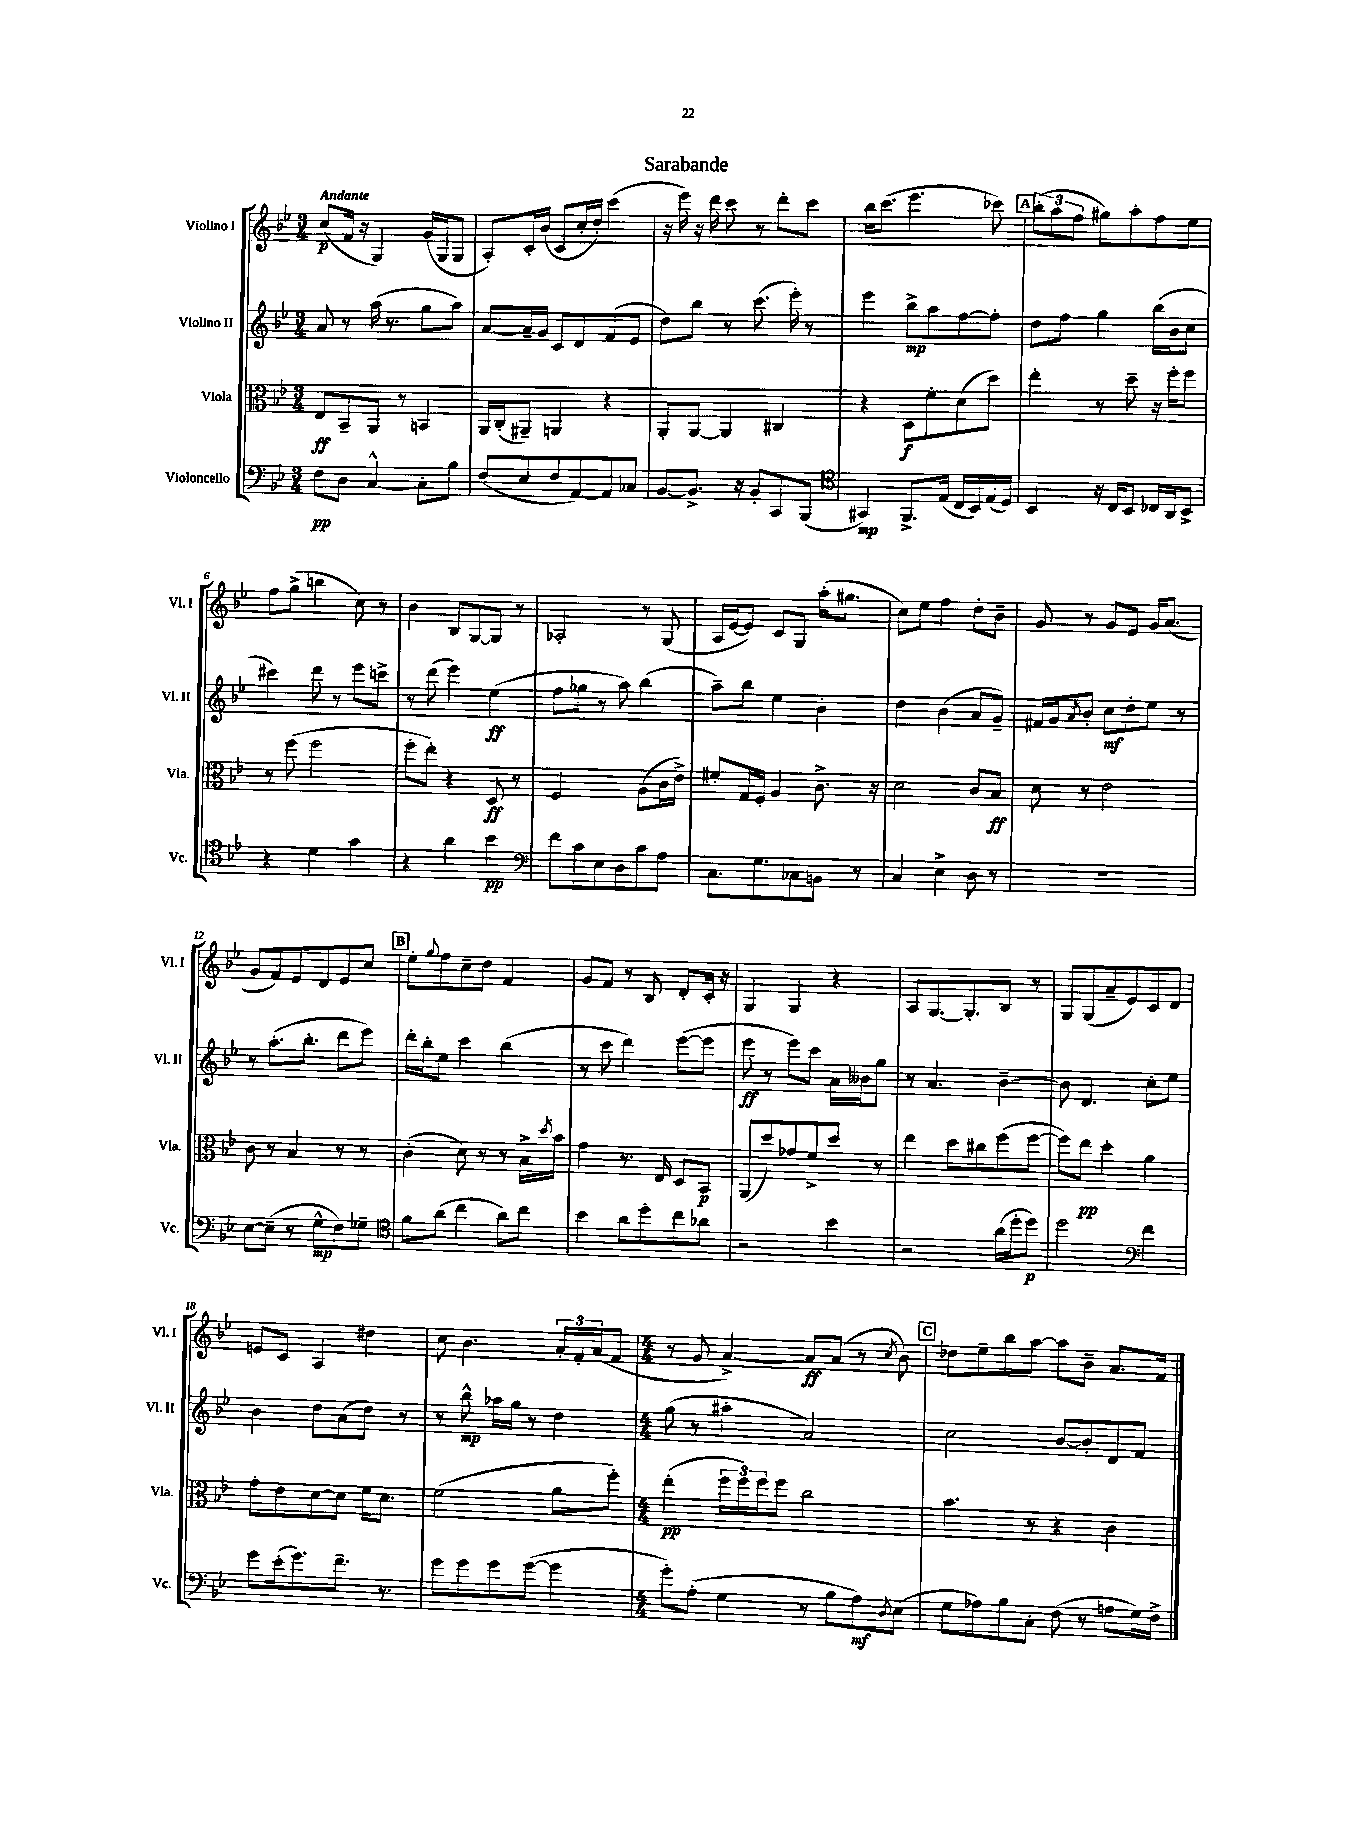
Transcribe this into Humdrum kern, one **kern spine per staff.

**kern	**dynam	**kern	**dynam	**kern	**dynam	**kern	**dynam
*part4	*part4	*part3	*part3	*part2	*part2	*part1	*part1
*staff4	*staff4	*staff3	*staff3	*staff2	*staff2	*staff1	*staff1
*I"Violoncello	*	*I"Viola	*	*I"Violino II	*	*I"Violino I	*
*I'Vc.	*	*I'Vla.	*	*I'Vl. II	*	*I'Vl. I	*
*clefF4	*	*clefC3	*	*clefG2	*	*clefG2	*
*k[b-e-]	*	*k[b-e-]	*	*k[b-e-]	*	*k[b-e-]	*
*M3/4	*	*M3/4	*	*M3/4	*	*M3/4	*
=1	=1	=1	=1	=1	=1	=1	=1
!	!	!	!	!	!	!LO:TX:a:B:t=Andante	!
8F\L	pp	8E-/L	ff	8a/	.	(8cc/L	p
8D\J	.	8BB-~/	.	8r	.	16f/Jk	.
.	.	.	.	.	.	16r	.
[4C^^/	.	8AA/J	.	(16aa\	.	4G/)	.
.	.	.	.	8.r	.	.	.
.	.	8r	.	.	.	.	.
8C'\L]	.	4BBn/	.	8gg\L	.	(16g/LL	.
.	.	.	.	.	.	16G/J	.
8B-\J	.	.	.	8aa\J)	.	8G/J	.
=2	=2	=2	=2	=2	=2	=2	=2
(8F/L	.	16AA/LL	.	[8a/L	.	8A'/L)	.
.	.	(16C'/J	.	.	.	.	.
8E-/	.	8AA#X~/J)	.	16a~/L]	.	16c'/L	.
.	.	.	.	16g/JJ	.	(16b-/JJ	.
8F/	.	4AAn/	.	8c/L	.	8c/L	.
[8AA/)	.	.	.	8d/	.	16cc'/L	.
.	.	.	.	.	.	16dd'/JJ)	.
8AA/]	.	4r	.	(8f/	.	(4ccc\	.
8C-X/J	.	.	.	8e-/J	.	.	.
=3	=3	=3	=3	=3	=3	=3	=3
[8BB-/L	.	8AA'/L	.	8dd\L)	.	16r	.
.	.	.	.	.	.	16eee-\)	.
8.BB-^/J]	.	[8AA/J	.	8bb-\J	.	16r	.
.	.	.	.	.	.	16ddd\	.
.	.	4AA/]	.	8r	.	8ccc\	.
16r	.	.	.	.	.	.	.
8BB-'/L	.	.	.	(8.ccc\	.	8r	.
8CC/	.	4C#X/	.	.	.	8ddd'\L	.
.	.	.	.	16eee-'\)	.	.	.
(8BBB-/J	.	.	.	8r	.	8ccc\J	.
=4	=4	=4	=4	=4	=4	=4	=4
*clefC4	*	*	*	*	*	*	*
4GG#X/)	mp	4r	.	4eee-\	.	16bb-\KL	.
.	.	.	.	.	.	(8.ccc\J	.
8.FF^/L	.	8D\L	f	8bb-^\L	mp	4.eee-\	.
.	.	8f'\	.	8aa\	.	.	.
(16E-/Jk	.	.	.	.	.	.	.
16C/LL	.	(8d\	.	[8ff\	.	.	.
16BB-/)	.	.	.	.	.	.	.
(16E-/	.	8dd\J)	.	8ff'\J]	.	8ccc-X\)	.
16D/JJ)	.	.	.	.	.	.	.
!!LO:REH:place=s1:t=A
=5	=5	=5	=5	=5	=5	=5	=5
4BB-/	.	4ee-'\	.	8dd\L	.	(12bb-'\L	.
.	.	.	.	.	.	12aa\	.
.	.	.	.	8ff\J	.	.	.
.	.	.	.	.	.	12ff\J	.
16r	.	8r	.	4gg\	.	8gg#X\L)	.
16C/KL	.	.	.	.	.	.	.
8BB-/J	.	8dd~\	.	.	.	8aa'\	.
16C-X/LL	.	16r	.	(16bb-\LL	.	8ff\	.
16AA/J	.	16ff'\KL	.	16b-\J	.	.	.
8BB-^/J	.	8ff\J	.	8cc\J	.	8ee-\J	.
!!LO:LB:g=z
=6	=6	=6	=6	=6	=6	=6	=6
4r	.	8r	.	4ccc#X\)	.	8ff\L	.
.	.	(8ff\	.	.	.	(8gg^\J	.
4d\	.	2ff\	.	8ddd\	.	4bbn\	.
.	.	.	.	8r	.	.	.
4g\	.	.	.	8eee-\L	.	8cc\)	.
.	.	.	.	8cccn^\J	.	8r	.
=7	=7	=7	=7	=7	=7	=7	=7
4r	.	8ff'\L	.	8r	.	4b-\	.
.	.	8ee-'\J)	.	(8ddd\	.	.	.
4a\	.	4r	.	4eee-\)	.	8B-/L	.
.	.	.	.	.	.	[8G/	.
4b-\	pp	8D/	ff	(4ee-\	ff	8G/J]	.
.	.	8r	.	.	.	8r	.
=8	=8	=8	=8	=8	=8	=8	=8
*clefF4	*	*	*	*	*	*	*
8f\L	.	2F/	.	8ff\L	.	2A-X'/	.
8c\	.	.	.	8gg-X\J	.	.	.
8E-\	.	.	.	8r	.	.	.
8D\	.	.	.	8aa\)	.	.	.
8c\	.	(8A\L	.	(4bb-\	.	8r	.
8A\J	.	16c\L	.	.	.	(8G/	.
.	.	16e-^\JJ)	.	.	.	.	.
=9	=9	=9	=9	=9	=9	=9	=9
8.C\L	.	8f#X'/L	.	8aa~\L)	.	16A/LL	.
.	.	.	.	.	.	[16e-/J	.
.	.	16G/L	.	8bb-\J	.	8e-/J])	.
8.G\	.	16F'/JJ	.	.	.	.	.
.	.	4A/	.	4ee-\	.	8c/L	.
8C-X\	.	.	.	.	.	8G/J	.
8BBn\J	.	8.c^\	.	4b-'\	.	(16aa'\KL	.
.	.	.	.	.	.	8.gg#X\J	.
8r	.	.	.	.	.	.	.
.	.	16r	.	.	.	.	.
=10	=10	=10	=10	=10	=10	=10	=10
4C/	.	2d\	.	4dd\	.	8cc\L)	.
.	.	.	.	.	.	8ee-\J	.
4E-^\	.	.	.	(4b-\	.	4ff\	.
8D\	.	8c/L	.	8a/L	.	8dd'\L	.
8r	.	8B-/J	ff	8g~/J)	.	8b-~\J	.
=11	=11	=11	=11	=11	=11	=11	=11
2.r	.	8d\	.	16f#X/LL	.	8g/	.
.	.	.	.	16g/J	.	.	.
.	.	.	.	8qa/	.	.	.
.	.	8r	.	8b-'/J	.	8r	.
.	.	2e-\	.	8cc\L	mf	8g/L	.
.	.	.	.	8dd'\	.	8e-/J	.
.	.	.	.	8ee-\J	.	16g/KL	.
.	.	.	.	.	.	(8.a/J	.
.	.	.	.	8r	.	.	.
!!LO:LB:g=z
=12	=12	=12	=12	=12	=12	=12	=12
[8E-\L	.	8c\	.	8r	.	8g/L	.
(8E-~\J]	.	8r	.	(8.aa'\L	.	8f/)	.
8r	.	4B-/	.	.	.	8e-/	.
.	.	.	.	8.bb-'\J	.	.	.
8G^^\L	mp	.	.	.	.	8d/	.
8F\)	.	8r	.	8ddd\L	.	8e-/	.
8G-X~\J	.	8r	.	8eee-\J)	.	8cc/J	.
!!LO:REH:place=s1:t=B
=13	=13	=13	=13	=13	=13	=13	=13
*clefC4	*	*	*	*	*	*	*
8f\L	.	(4c'\	.	16ddd'\LL	.	8ee-'\L	.
.	.	.	.	16bb-'\J	.	.	.
.	.	.	.	.	.	8qqgg/	.
(8a\J	.	.	.	8ee-\J	.	8ff\	.
4cc\	.	8d\)	.	4ccc\	.	8cc~\	.
.	.	8r	.	.	.	8dd\J	.
8a\L)	.	8r	.	(4bb-\	.	4f/	.
8cc\J	.	16B-^\LL	.	.	.	.	.
.	.	8qdd/	.	.	.	.	.
.	.	16b-\JJ	.	.	.	.	.
=14	=14	=14	=14	=14	=14	=14	=14
4b-\	.	4g\	.	8r	.	8g/L	.
.	.	.	.	8ccc\	.	8f/J	.
8a\L	.	8.r	.	4ddd\)	.	8r	.
8dd'\	.	.	.	.	.	8B-/	.
.	.	16E-/	.	.	.	.	.
8cc\	.	8D/L	.	([8eee-\L	.	8d'/L	.
8a-X\J	.	8BB-/J	p	8eee-\J]	.	16c'/Jk	.
.	.	.	.	.	.	16r	.
=15	=15	=15	=15	=15	=15	=15	=15
2r	.	(8AA/L	.	8eee-\	ff	4G/	.
.	.	8dd/)	.	8r	.	.	.
.	.	8g-X/	.	8eee-\L)	.	4G/	.
.	.	8f^/	.	8ccc\J	.	.	.
4b-\	.	8dd/J	.	16a\LL	.	4r	.
.	.	.	.	16b--X\J	.	.	.
.	.	8r	.	8gg\J	.	.	.
=16	=16	=16	=16	=16	=16	=16	=16
2r	.	4ee-\	.	8r	.	8A/L	.
.	.	.	.	4.a/	.	[8.G/	.
.	.	8dd\L	.	.	.	.	.
.	.	.	.	.	.	8.G'/]	.
.	.	8cc#X\	.	.	.	.	.
(16a\LL	.	(8ff\	.	[4b-~\	.	8B-/J	.
16dd'\J	.	.	.	.	.	.	.
8dd\J)	p	[8ff\J	.	.	.	8r	.
=17	=17	=17	=17	=17	=17	=17	=17
2dd\	.	8ff\L])	.	8b-\]	.	8G/L	.
.	.	8ee-\J	pp	4.d/	.	(8G/	.
.	.	4dd'\	.	.	.	8a~/	.
.	.	.	.	.	.	8e-/)	.
*clefF4	*	*	*	*	*	*	*
4f\	.	4a\	.	8cc'\L	.	8c/	.
.	.	.	.	8ee-\J	.	8d/J	.
!!LO:LB:g=z
=18	=18	=18	=18	=18	=18	=18	=18
8g\L	.	8g'\L	.	4b-\	.	8en/L	.
(16e-'\k	.	8e-\	.	.	.	8c/J	.
8.g\)	.	.	.	.	.	.	.
.	.	[8d\	.	8dd\L	.	4A/	.
8.f~\J	.	8d\J]	.	(8a\	.	.	.
.	.	16f\KL	.	8dd\J)	.	4dd#X\	.
8.r	.	8.d\J	.	.	.	.	.
.	.	.	.	8r	.	.	.
=19	=19	=19	=19	=19	=19	=19	=19
8g\L	.	(2f\	.	8r	.	8cc\	.
8g\	.	.	.	8bb-^^\	mp	4.b-\	.
8g\	.	.	.	16aa-X\LL	.	.	.
.	.	.	.	16gg\JJ	.	.	.
([8g\J	.	.	.	8r	.	.	.
4g\]	.	8a\L	.	4dd\	.	24a'/LL	.
.	.	.	.	.	.	24f'/	.
.	.	.	.	.	.	(24a/J	.
.	.	8ff'\J)	.	.	.	8f/J	.
=20	=20	=20	=20	=20	=20	=20	=20
*M4/4	*	*M4/4	*	*M4/4	*	*M4/4	*
8g'\L)	.	(4ee-'\	pp	(8gg\	.	8r	.
(8A'\J	.	.	.	8r	.	8g/	.
4G\	.	24ff\LL	.	4aa#X'\	.	[4a^/)	.
.	.	24ff\)	.	.	.	.	.
.	.	24ff\J	.	.	.	.	.
.	.	8ff\J	.	.	.	.	.
8r	.	2cc\	.	2a/)	.	8a/L]	ff
8B-\L	.	.	.	.	.	(8a/J	.
8A\)	mf	.	.	.	.	8r	.
8qD/	.	.	.	.	.	8qcc/	.
(8E-\J	.	.	.	.	.	8b-\)	.
!!LO:REH:place=s1:t=C
=21	=21	=21	=21	=21	=21	=21	=21
8G\L	.	4.b-\	.	2cc\	.	8dd-X\L	.
8A-X\)	.	.	.	.	.	8ee-~\	.
8B-\	.	.	.	.	.	8bb-\	.
8C'\J	.	8r	.	.	.	[8aa\J	.
(8F\	.	4r	.	[8b-/L	.	8aa\L]	.
8r	.	.	.	8b-'/]	.	8b-~\J	.
8An\L	.	4c\	.	8d/	.	8.a/L	.
16G\L)	.	.	.	8f/J	.	.	.
16F^\JJ	.	.	.	.	.	16f/Jk	.
==	==	==	==	==	==	==	==
*-	*-	*-	*-	*-	*-	*-	*-
